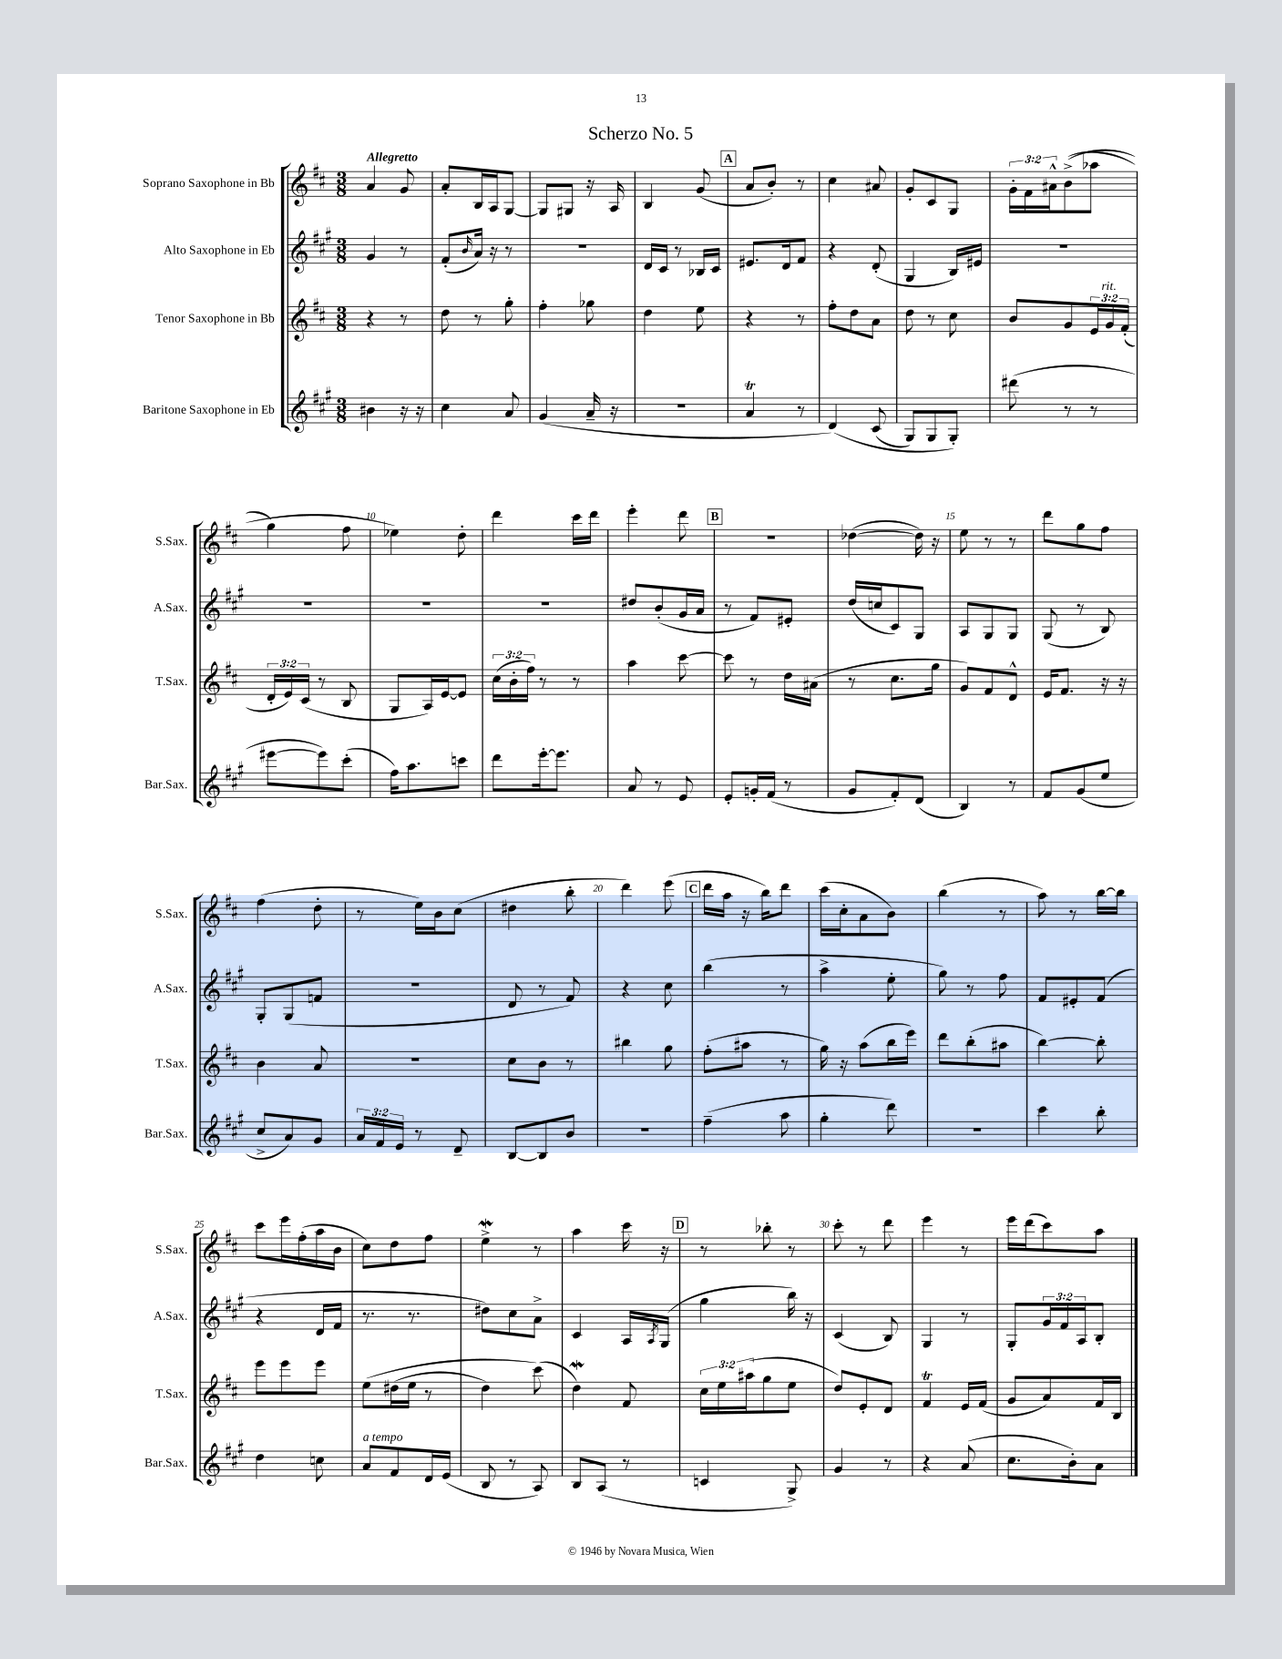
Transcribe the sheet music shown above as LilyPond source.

\header { title = "Scherzo No. 5" }
<<
\new StaffGroup <<
\new Staff = "s0" \with { instrumentName = "Soprano Saxophone in Bb" shortInstrumentName = "S.Sax." } {
    \clef treble \key d \major \numericTimeSignature \time 3/8 \override Staff.TupletNumber.text = #tuplet-number::calc-fraction-text \tempo "Allegretto"
    a'4 g'8 |
    a'8-. b16 a16 g8~ |
    g8 gis8 r16 a16 |
    b4 g'8( |
    \mark \markup { \box "A" } a'8 b'8-.) r8 |
    cis''4 ais'8 |
    g'8-. cis'8 g8 |
    \tuplet 3/2 { g'16-. fis'16 ais'16-^ } b'8->(\( aes''8 |
    g''4) fis''8 |
    ees''4\) d''8-. |
    d'''4 cis'''16 d'''16 |
    e'''4-. d'''8 |
    \mark \markup { \box "B" } R4. |
    des''4~( des''16) r16 |
    e''8 r8 r8 |
    d'''8 g''8 fis''8 |
    fis''4( d''8-. |
    r8 e''16) b'16 cis''8( |
    dis''4 b''8-. |
    d'''4) e'''8( |
    \mark \markup { \box "C" } d'''16 a''16 r16 b''16) d'''8 |
    cis'''16( cis''16-. a'8 b'8) |
    b''4( r8 |
    a''8) r8 b''16~ b''16 |
    cis'''8 e'''16 fis''16-.( a''16 b'16 |
    cis''8) d''8 fis''8 |
    e''4->\mordent r8 |
    a''4 cis'''16 r16 |
    \mark \markup { \box "D" } r8 bes''8-. r8 |
    cis'''8-. r8 d'''8 |
    e'''4 r8 |
    e'''16 d'''16( cis'''8) a''8 \bar "|." |
}
\new Staff = "s1" \with { instrumentName = "Alto Saxophone in Eb" shortInstrumentName = "A.Sax." } {
    \clef treble \key a \major \numericTimeSignature \time 3/8 \override Staff.TupletNumber.text = #tuplet-number::calc-fraction-text
    gis'4 r8 |
    fis'8-.( \grace { b'16 } a'16) r16 r8 |
    R4. |
    d'16 cis'16 r8 bes16 cis'16 |
    \mark \markup { \box "A" } eis'8. d'16 fis'8 |
    r4 d'8-.( |
    gis4 b16) eis'16 |
    R4. |
    R4. |
    R4. |
    R4. |
    dis''8 b'8-.( gis'16 a'16 |
    \mark \markup { \box "B" } r8 fis'8) eis'8-. |
    d''16( c''16 cis'8) gis8 |
    a8 gis8 gis8 |
    gis8( r8 b8) |
    gis8-. gis8( f'8 |
    R4. |
    d'8 r8 fis'8) |
    r4 cis''8 |
    \mark \markup { \box "C" } b''4( r8 |
    a''4-> e''8-. |
    gis''8) r8 fis''8 |
    fis'8 eis'8-. fis'8( |
    r4 d'16 fis'16 |
    r8. r8. |
    dis''8) cis''8 a'8-> |
    cis'4 a16 \acciaccatura { a8 } gis16( |
    \mark \markup { \box "D" } gis''4 b''16) r16 |
    cis'4( b8) |
    gis4 r8 |
    gis8-. \tuplet 3/2 { gis'16 fis'16 a16 } b8-. \bar "|." |
}
\new Staff = "s2" \with { instrumentName = "Tenor Saxophone in Bb" shortInstrumentName = "T.Sax." } {
    \clef treble \key d \major \numericTimeSignature \time 3/8 \override Staff.TupletNumber.text = #tuplet-number::calc-fraction-text
    r4 r8 |
    d''8 r8 g''8-. |
    fis''4-. ges''8 |
    d''4 e''8 |
    \mark \markup { \box "A" } r4 r8 |
    fis''8-. d''8 a'8 |
    d''8 r8 cis''8 |
    b'8 g'8 \tuplet 3/2 { e'16 g'16^\markup { \italic "rit." } fis'16-.( } |
    \tuplet 3/2 { d'16-. e'16) cis'16( } r8 b8 |
    g8 a16) e'16~ e'8 |
    \tuplet 3/2 { cis''16( b'16-. fis''16) } r8 r8 |
    a''4 cis'''8~ |
    \mark \markup { \box "B" } cis'''8 r8 d''16 ais'16( |
    r8 cis''8. g''16 |
    g'8) fis'8 d'8-^ |
    e'16 fis'8. r16 r16 |
    b'4 a'8 |
    R4. |
    cis''8 b'8 r8 |
    bis''4 g''8 |
    \mark \markup { \box "C" } fis''8-.( ais''8 r8 |
    g''16) r16 a''8( b''16 e'''16) |
    d'''8 b''8-.( ais''8 |
    b''4~) b''8-. |
    e'''8 e'''8 e'''8 |
    e''8\( dis''16( e''16 r8 |
    d''4) cis'''8(\) |
    d''4\mordent) fis'8 |
    \mark \markup { \box "D" } \tuplet 3/2 { cis''16 e''16 ais''16( } g''8 e''8 |
    d''8) e'8-. d'8 |
    fis'4\trill e'16 fis'16( |
    g'8 a'8) fis'16 b16 \bar "|." |
}
\new Staff = "s3" \with { instrumentName = "Baritone Saxophone in Eb" shortInstrumentName = "Bar.Sax." } {
    \clef treble \key a \major \numericTimeSignature \time 3/8 \override Staff.TupletNumber.text = #tuplet-number::calc-fraction-text
    bis'4 r16 r16 |
    cis''4 a'8 |
    gis'4( a'16-- r16 |
    R4. |
    \mark \markup { \box "A" } a'4\trill r8 |
    d'4)\( cis'8( |
    gis8) gis8 gis8-.\) |
    dis'''8( r8 r8 |
    eis'''8~ eis'''8) cis'''8-.( |
    fis''16) a''8. c'''8 |
    d'''8 e'''16~-. e'''8. |
    a'8 r8 e'8 |
    \mark \markup { \box "B" } e'8-. g'16-. fis'16( r8 |
    gis'8 fis'8-.) d'8( |
    b4) r8 |
    fis'8 gis'8( e''8 |
    cis''8-> a'8) gis'8 |
    \tuplet 3/2 { a'16 fis'16 e'16 } r8 d'8-- |
    b8~ b8 b'8 |
    R4. |
    \mark \markup { \box "C" } fis''4--( a''8 |
    gis''4-. d'''8) |
    R4. |
    cis'''4 b''8-. |
    d''4 c''8 |
    a'8^\markup { \italic "a tempo" } fis'8 d'16 e'16( |
    b8 r8 a8) |
    b8 a8( r8 |
    \mark \markup { \box "D" } c'4 gis8->) |
    gis'4 r8 |
    r4 a'8( |
    cis''8. b'16-.) a'8 \bar "|." |
}
>>
>>
\layout { \context { \Score \override BarNumber.break-visibility = ##(#f #t #t) barNumberVisibility = #(every-nth-bar-number-visible 5) } }
